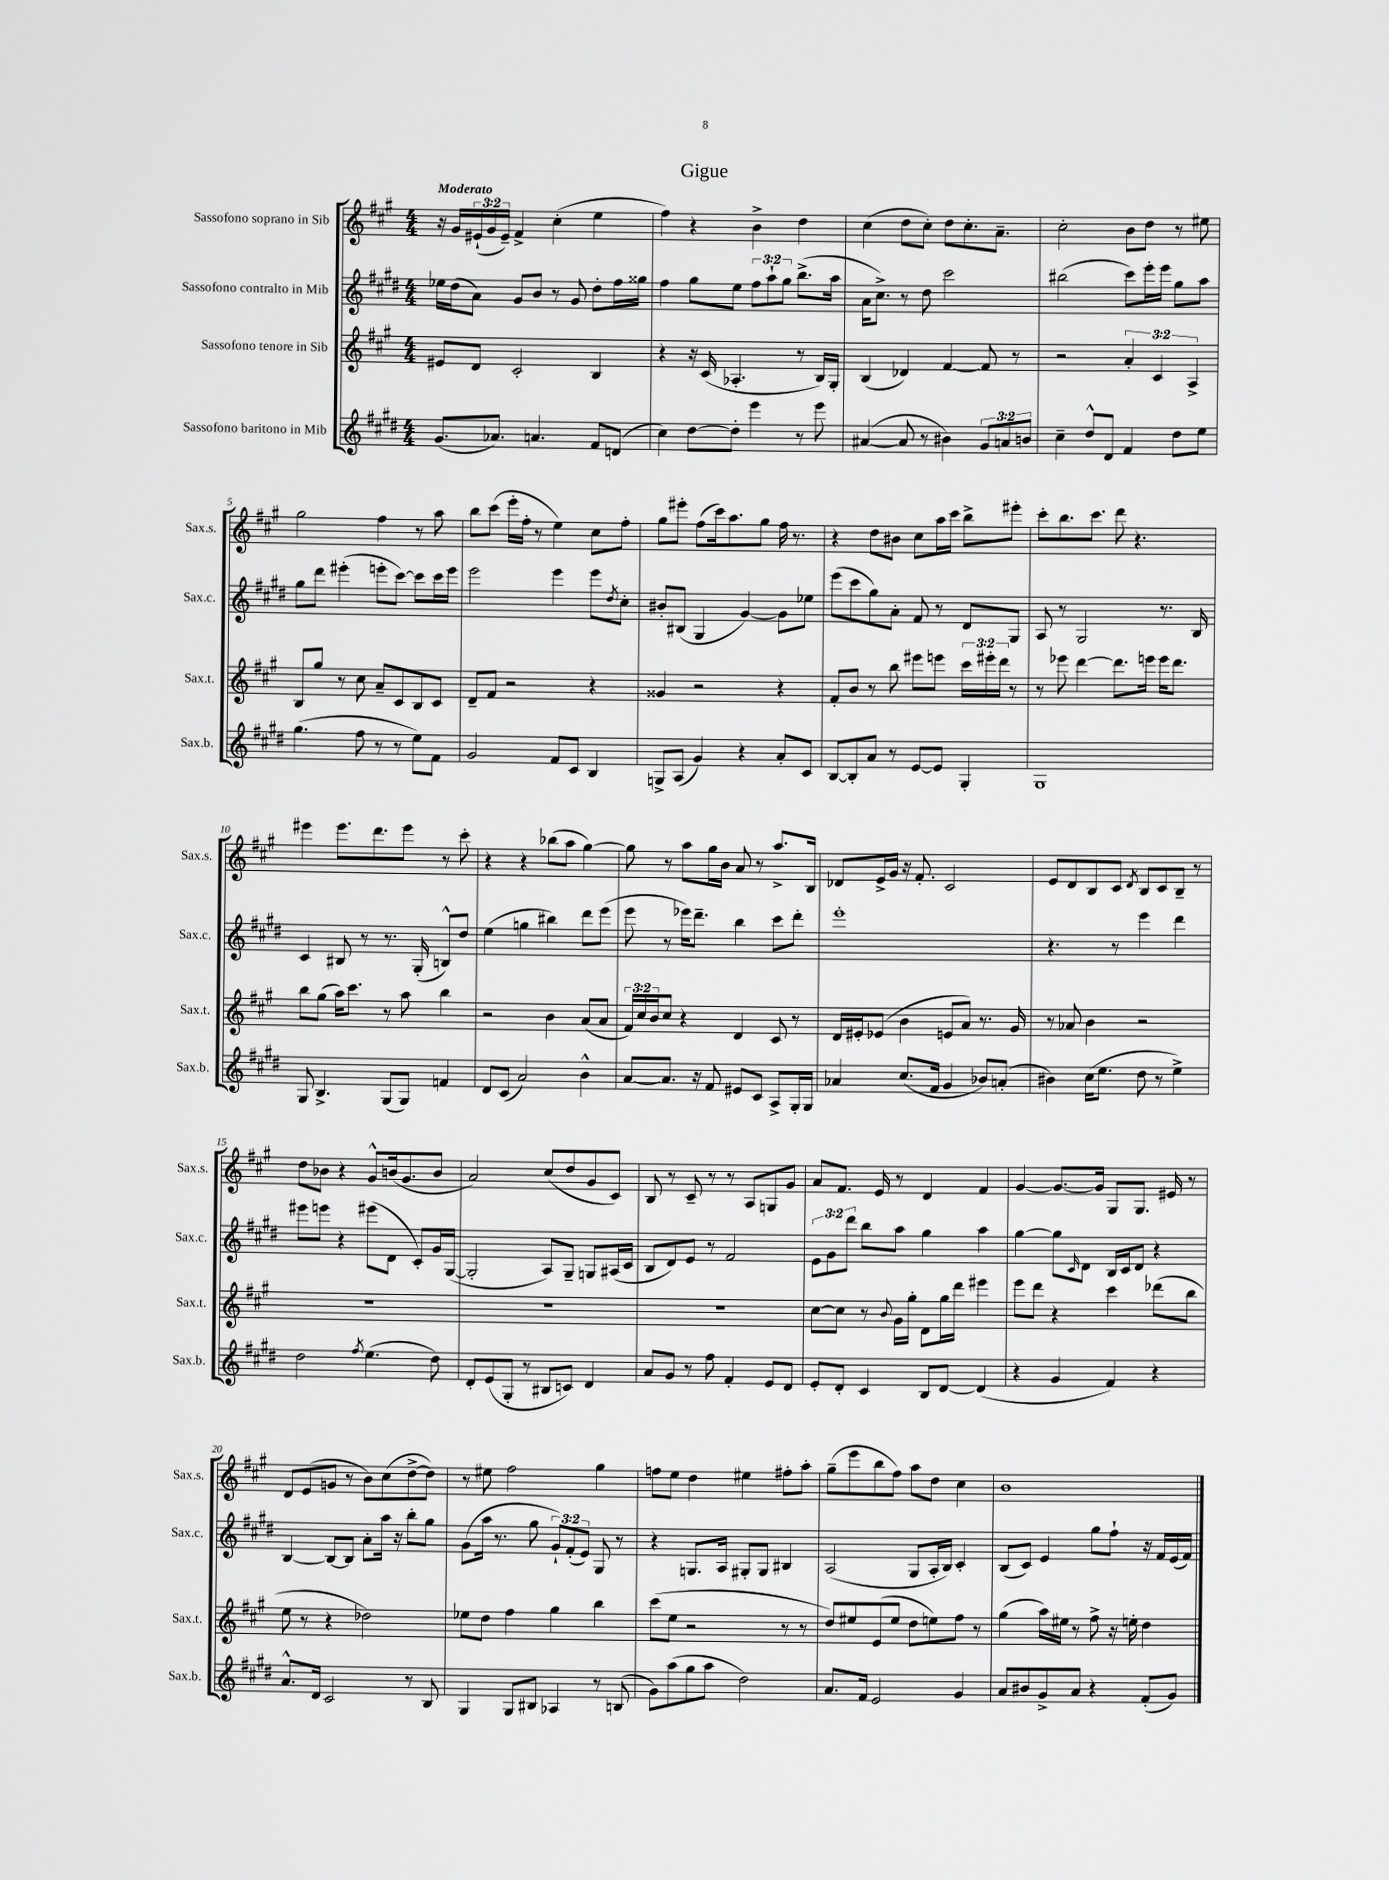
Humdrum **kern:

**kern	**kern	**kern	**kern
*staff4	*staff3	*staff2	*staff1
*clefG2	*clefG2	*clefG2	*clefG2
*k[f#c#g#d#]	*k[f#c#g#]	*k[f#c#g#d#]	*k[f#c#g#]
*M4/4	*M4/4	*M4/4	*M4/4
(8.g#/L	8e#/L	16ee-\LL	16r
.	.	(16dd#\J	16g#/LL
.	8d/J	8a\J)	(24e#`/
.	.	.	24g#/
8.a-/J)	.	.	.
.	.	.	24e#~/JJ)
.	2c#'/	8g#/L	4f#^/
4.a/	.	8b/J	.
.	.	8r	(4cc#'\
.	.	8g#/	.
8f#/L	4B/	8dd#'\L	4ee\
(8d/J	.	16ff#\L	.
.	.	16gg##\JJ	.
=	=	=	=
4cc#\)	4r	4ff#\	4ff#\)
[8dd#\L	16r	8gg#\L	4r
.	(16c#/	.	.
8dd#'\]J	4.A-'/	8ee\J	.
4eee\	.	12ff#\L	4b^\
.	.	12aa`\	.
.	.	12gg#\J	.
8r	8r	(8.bb^\L	4dd\
8eee\	16B/LL)	.	.
.	16G#'/JJ	16aa\Jk	.
=	=	=	=
([4a#/	(4B/	16a\LK	(4cc#\
.	.	8.cc#^\J)	.
8a#/]	4d-/)	8r	8dd\L
8r	.	8dd#\	8cc#'\J)
4b#\)	[4f#/	2ccc#\	8dd\L
.	.	.	8.cc#'\
12g#/L	8f#/]	.	.
.	.	.	8.a~\J
12a/	.	.	.
.	8r	.	.
12b/J	.	.	.
=	=	=	=
4cc#~\	2r	(2bb#\	2cc#'\
8dd#^^/L	.	.	.
8d#/J	.	.	.
4f#/	6a'/	8ccc#\L)	8b\L
.	.	16eee'\L	8dd\J
.	6c#/	.	.
.	.	16eee\JJ	.
8dd#\L	.	8gg#\L	8r
.	6A^/	.	.
8ee\J	.	8aa\J	8ee#\
=	=	=	=
(4.gg#\	8B/L	8gg#\L	2gg#\
.	8gg#/J	8ddd#\J	.
.	8r	(4eee#'\	.
8ff#\	8cc#\	.	.
8r	8a~/L	8eee'\L	4ff#\
8r	8c#/	[8ccc#\J)	.
8ee\L)	8B/	8ccc#\]L	8r
8f#\J	8c#/J	16ccc#\L	8aa\
.	.	16eee\JJ	.
=	=	=	=
2g#/	8d~/L	2eee\	8bb\L
.	8f#/J	.	(8ccc#\J
.	2r	.	16eee'\LL
.	.	.	16ff#'\JJ
.	.	.	8r
8f#/L	.	4eee\	4ee\)
8c#/J	.	.	.
4B/	4r	8eee\L	8cc#\L
.	.	8qdd#/	.
.	.	8cc#'\J	8ff#'\J
=	=	=	=
8G^/L	4g##/	8b#'/L	8gg#\L
(8A/J	.	(8B#/J	8eee#'\J
4g#/)	2r	4G#/	(8ff#\L
.	.	.	16ccc#\k)
.	.	.	8.aa\
4r	.	[4g#/)	.
.	.	.	8gg#\J
8a'/L	4r	8g#\]L	16ff#\
.	.	.	8.r
8c#/J	.	8ee-\J	.
=	=	=	=
[8B/L	8f#'/L	(8eee\L	4r
8B'/]	8b/J	8ccc#\	.
8a/J	8r	8gg#\)	8dd\L
8r	8bb\	8a'\J	8b#\J
[8e/L	8eee#\L	8f#/	8cc#\L
8e/]J	8eee\J	8r	16aa\L
.	.	.	16ccc#\JJ
4G#'/	24ccc#\LL	8d#/L	8bb^\L
.	24eee#'\	.	.
.	24ddd\JJ	.	.
.	8r	8G#/J	8eee#'\J
=	=	=	=
1G#	8r	8A/	8ccc#'\L
.	8eee-\	8r	8.bb\
.	[4ddd\	2G#/	.
.	.	.	8.ccc#\J
.	8.ddd\]L	.	8ddd\
.	.	.	4.r
.	16eee\Jk	.	.
.	16eee\LK	8.r	.
.	8.ddd\J	.	.
.	.	16B/	.
=	=	=	=
8G#/	8bb\L	4c#/	4eee#\
4.B^/	(8gg#\J	.	.
.	16aa\LK)	8B#/	8.eee#\L
.	8.ccc#\J	.	.
.	.	8r	.
.	.	.	8.ddd\
(8G#/L	8r	8.r	.
8G#/J)	8aa\	.	8eee#\J
.	.	(16G#'/	.
4f/	4bb\	8B^^/L)	8r
.	.	8dd#/J	8ccc#'\
=	=	=	=
8d#/L	2r	(4ee\	4r
(8c#/J	.	.	.
2a/)	.	4gg\	4r
.	4b\	4bb#\)	(8bb-\L
.	.	.	8aa\J
4b^^\	(8a/L	8ddd#\L	[4gg#\)
.	8a/J	(8eee\J	.
=	=	=	=
[8a/L	24f#/LL)	8eee\	8gg#\]
.	24cc#/	.	.
.	24b/J	.	.
8.a/]J	8cc#/J	8r	8r
.	4r	16eee-\LK)	8aa\L
16r	.	8.ddd#~\J	.
8f#/	.	.	16gg#\L
.	.	.	16b\JJ
8e#/L	4d/	4bb\	8a/
8c#/J	.	.	8r
8A^/L	8c#/	8ccc#\L	8.aa^/L
16G#'/L	8r	8ddd#'\J	.
16G#/JJ	.	.	16B/Jk
=	=	=	=
4a-/	16d/LL	1eee'	8d-/L
.	16e#'/J	.	.
.	(8e-/J	.	16e^/L
.	.	.	16g#/JJ
(8.cc#/L	4b\	.	16r
.	.	.	8.f#'/
16f#/Jk	.	.	.
4g#/	8e/L	.	2c#/
.	8a/J)	.	.
8b-/L)	8.r	.	.
(8a'/J	.	.	.
.	16g#/	.	.
=	=	=	=
4b#\)	8r	4.r	8e/L
.	8a-/	.	8d/
(16cc#\LK	4b\	.	8B/
8.ee\J	.	.	.
.	.	8r	8c#/J
.	.	.	8qd/
8dd#\	2r	4eee\	8B/L
8r	.	.	8c#/
4ee^\)	.	4ddd#\	8B~/J
.	.	.	8r
=	=	=	=
2dd#\	1r	8eee#\L	8dd\L
.	.	8eee\J	8b-\J
.	.	4r	4r
8qff#/	.	.	.
(4.ee\	.	(8eee#\L	8g#^^/L
.	.	8d#\J	(16b/k
.	.	.	8.g#/
.	.	8c#'/L)	.
8dd#\)	.	16g#/L	8b/J
.	.	([16G#/JJ	.
=	=	=	=
8d#'/L	1r	2G#'/]	2a/)
(8e/	.	.	.
8G#'/J	.	.	.
8r	.	.	.
8B#/L	.	8A/L)	(8cc#/L
8c/J)	.	8G#~/J	8dd/
4d#/	.	8G/L	8g#/
.	.	(16A#/L	8c#/J)
.	.	16c#/JJ	.
=	=	=	=
8a/L	1r	8B/L	8B/
8g#/J	.	8d#/)	8r
8r	.	8e/J	8c#~/
8ff#\	.	8r	8r
4f#'/	.	2f#/	8r
.	.	.	8A/L
8e/L	.	.	8G/
8d#/J	.	.	8g#/J
=	=	=	=
8e'/L	[8cc#\L	12e\L	8a/L
.	.	12g#\	.
8d#'/J	8cc#\]J	.	8.f#/J
.	.	12ddd#\J	.
4c#/	8r	8bb\L	.
.	.	.	16e/
.	8qqb/	.	.
.	16g#\LL	8aa\J	8r
.	16gg#'\JJ	.	.
8B/L	8d\L	4gg#\	4d/
[8d#/J	16gg#\L	.	.
.	16ddd\JJ	.	.
(4d#/]	4eee#\	4aa\	4f#/
=	=	=	=
4r	8eee\L	[4gg#\	[4g#/
.	8ddd\J	.	.
4g#/	4r	8gg#\]L	8.g#/_L
.	.	16qqc#/	.
.	.	8d#\J	.
.	.	.	16g#/]Jk
4f#/)	4ccc#\	16B/LL	8G#/L
.	.	16c#/J	.
.	.	8d#/J	8.G#/J
4r	(8ddd-\L	4r	.
.	.	.	16e#/
.	8bb\J	.	8r
=	=	=	=
8.a^^/L	8ee\	[4B/	8d/L
.	8r	.	(8e/
16d#/Jk	.	.	.
2c#/	4r	8B/_L	8g/J
.	.	8B/]J	8r
.	2dd-\)	8a'\L	8b\L)
.	.	16aa\Jk	(8cc#\
.	.	16r	.
8r	.	8bb'\L	[8dd^\
8B/	.	8gg#\J	8dd\]J)
=	=	=	=
4G#/	8ee-\L	(8g#\L	8r
.	8dd\J	16aa\Jk	8ee#\
.	.	8.r	.
8G#/L	4ff#\	.	2ff#\
8B#/J	.	8gg#\	.
4A-/	4gg#\	12g#`/L)	.
.	.	(12f#'/	.
.	.	12e/J)	.
8r	4bb\	8G#/	4gg#\
(8B/	.	8r	.
=	=	=	=
8g#\L)	(8ccc#\L	4r	8ff\L
(8aa\	8ee\J	.	8ee\J
8gg#\	2r	8.G/L	4dd\
8aa\J	.	.	.
.	.	16A/Jk	.
2dd#\)	.	8G#'/L	4ee#\
.	.	8G#/J	.
.	8r	4B#/	8ff#'\L
.	8r	.	8aa'\J
=	=	=	=
8.a/L	8dd/L)	(2A/	(8gg#~\L
.	8ee#/	.	8eee\
16f#/Jk	.	.	.
2e/	(8e/	.	8bb\
.	8ee#/J	.	8ff#\J)
.	8dd\L	8G#/L	8aa\L
.	8ee\)	16A'/L	8dd\J
.	.	16B/JJ)	.
4g#/	8ff#\J	4c#'/	4cc#\
.	8r	.	.
=	=	=	=
8a/L	(4gg#\	(8B/L	1b
8b#/	.	8c#/J)	.
8g#^/	16aa\LL)	4e/	.
.	16ee#\JJ	.	.
8a/J	8r	.	.
4r	8ff#^\	8gg#\L	.
.	16r	8ff#`\J	.
.	16ee'\	.	.
(8f#'/L	4dd\	16r	.
.	.	16f#/LL	.
8g#/J)	.	(16e/	.
.	.	16f#/JJ)	.
==	==	==	==
*-	*-	*-	*-
